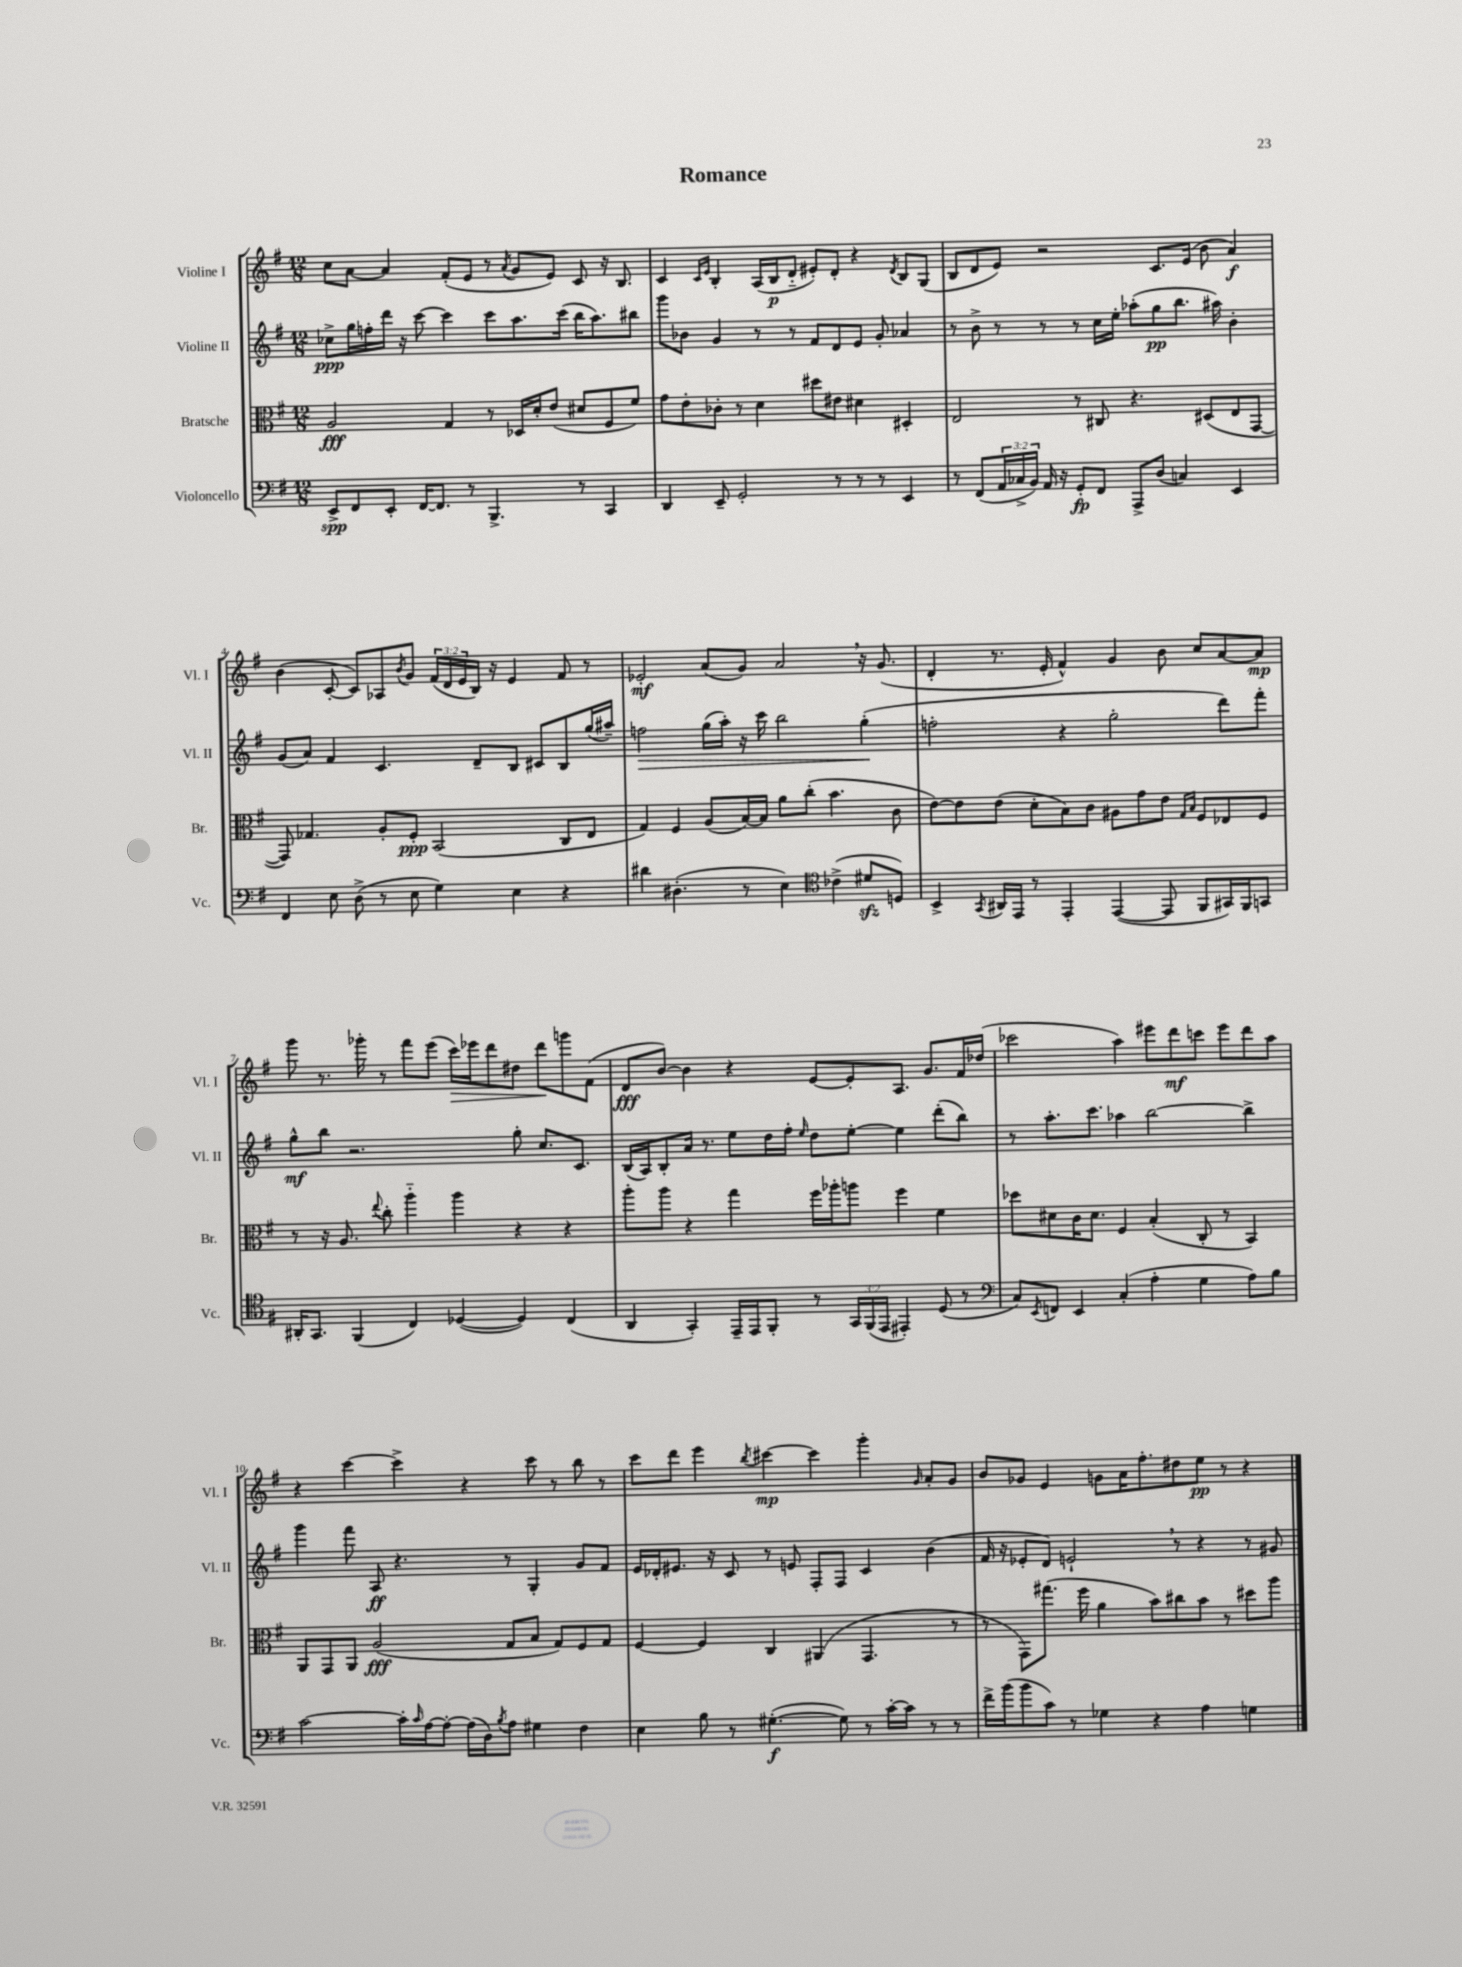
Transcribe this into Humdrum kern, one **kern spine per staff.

**kern	**dynam	**kern	**dynam	**kern	**dynam	**kern	**dynam
*part4	*part4	*part3	*part3	*part2	*part2	*part1	*part1
*staff4	*staff4	*staff3	*staff3	*staff2	*staff2	*staff1	*staff1
*I"Violoncello	*	*I"Bratsche	*	*I"Violine II	*	*I"Violine I	*
*I'Vc.	*	*I'Br.	*	*I'Vl. II	*	*I'Vl. I	*
*clefF4	*	*clefC3	*	*clefG2	*	*clefG2	*
*k[f#]	*	*k[f#]	*	*k[f#]	*	*k[f#]	*
*M12/8	*	*M12/8	*	*M12/8	*	*M12/8	*
=1	=1	=1	=1	=1	=1	=1	=1
8EE^/L	spp	2A/	fff	8cc-X^\L	ppp	8cc\L	.
8FF#/	.	.	.	16gg\L	.	[8a\J	.
.	.	.	.	16ffn'\	.	.	.
8EE'/J	.	.	.	16ddd\JJ	.	4a/]	.
.	.	.	.	16r	.	.	.
[16FF#/KL	.	.	.	[8ccc\	.	.	.
8.FF#/J]	.	.	.	.	.	.	.
.	.	4G/	.	4ccc\]	.	(8f#'/L	.
8r	.	.	.	.	.	8e/J	.
4.BBB^/	.	8r	.	8ccc\L	.	8r	.
.	.	.	.	.	.	8qa/	.
.	.	16D-X/LL	.	8.aa\	.	8g/L	.
.	.	16d'/J	.	.	.	.	.
.	.	(8e/J	.	.	.	8e/J)	.
.	.	.	.	(16ccc\Jk	.	.	.
8r	.	8d#X/L	.	16bb\KL	.	8c/	.
.	.	.	.	8.aa\)	.	.	.
4CC/	.	8F#/	.	.	.	16r	.
.	.	.	.	.	.	8.B/	.
.	.	8f#/J)	.	8bb#X\J	.	.	.
=2	=2	=2	=2	=2	=2	=2	=2
4DD/	.	8g\L	.	8ggg\L	.	4c/	.
.	.	8e'\	.	8b-X\J	.	.	.
.	.	.	.	.	.	16qqc/LL	.
.	.	.	.	.	.	16qqe/JJ	.
8EE~/	.	8c-X'\J	.	4g/	.	4B'/	.
2GG'/	.	8r	.	.	.	.	.
.	.	4d\	.	8r	.	(16A/LL	.
.	.	.	.	.	.	16B/J	p
.	.	.	.	8r	.	8d/J	.
.	.	8dd#X\L	.	8f#/L	.	8e#X'/L)	.
8r	.	8e#X\J	.	8d/	.	8d'/J	.
8r	.	4d#X\	.	8e/J	.	4r	.
8r	.	.	.	8g'/	.	.	.
.	.	.	.	.	.	8qd/	.
4EE/	.	4D#X'/	.	4a-X/	.	8B/L	.
.	.	.	.	.	.	(8G/J	.
=3	=3	=3	=3	=3	=3	=3	=3
8r	.	2E/	.	8r	.	8B/L	.
(8FF#/L	.	.	.	8b^\	.	8d/	.
24AA/L	.	.	.	8r	.	8e/J)	.
24C-X^/	.	.	.	.	.	.	.
24BB/JJ)	.	.	.	.	.	.	.
16AA/	.	.	.	8r	.	2r	.
16r	.	.	.	.	.	.	.
8GG'/L	fp	8r	.	8r	.	.	.
8FF#/J	.	8C#X/	.	16cc\LL	.	.	.
.	.	.	.	16ee'\JJ	.	.	.
8AAA^/L	.	4.r	.	(8aa-X'\L	.	.	.
(8D/J	.	.	.	8gg\	pp	8.c/L	.
4Cn/)	.	.	.	8.bb\J	.	.	.
.	.	.	.	.	.	(16e/Jk	.
.	.	(8D#X/L	.	.	.	8b\	.
.	.	.	.	16aa#X\)	.	.	.
4EE/	.	8E/	.	4b'\	.	4a/)	f
.	.	[8GG/J	.	.	.	.	.
!!LO:LB:g=z
=4	=4	=4	=4	=4	=4	=4	=4
4FF#/	.	8GG/])	.	(8g/L	.	(4b\	.
.	.	4.G-X/	.	8a/J)	.	.	.
8E\	.	.	.	4f#/	.	[8c'/	.
(8D^\	.	.	.	.	.	8c/L])	.
8r	.	8A'/L	.	4.c/	.	8A-X/	.
.	.	.	.	.	.	8qb/	.
8E\	.	8F#'/J	ppp	.	.	8g/J	.
4G\)	.	(2BB/	.	.	.	(24f#/LL	.
.	.	.	.	.	.	24d/	.
.	.	.	.	.	.	24e/	.
.	.	.	.	8d~/L	.	16B/JJ)	.
.	.	.	.	.	.	16r	.
4E\	.	.	.	8B/J	.	4e/	.
.	.	.	.	8c#X/L	.	.	.
4r	.	8C/L	.	8B/	.	8f#/	.
.	.	8E/J	.	(16gg/L	.	8r	.
.	.	.	.	16aa#X~/JJ)	.	.	.
=5	=5	=5	=5	=5	=5	=5	=5
!	!	!	!	!	!LO:HP:b	!	!
4d#X\	.	4G/)	.	2ffn\	>	2e-X'/	mf
(4.D#X'\	.	4F#/	.	.	.	.	.
.	.	(8A/L	.	(16gg\LL	.	(8a/L	.
.	.	.	.	16aa'\JJ)	.	.	.
8r	.	[16B/L)	.	16r	.	8g/J)	.
.	.	16B/JJ]	.	16ccc\	.	.	.
4E\)	.	8a\L	.	2bb\	.	2a,/	.
.	.	(8cc'\J	.	.	.	.	.
*clefC4	*	*	*	*	*	*	*
(4c-X^\	.	4.b\	.	.	.	.	.
8d#Xzz/L	.	.	.	(4gg'\	.	16r	.
.	.	.	.	.	.	(8.g/	.
8Dn/J)	.	8c\	.	.	.	.	.
.	.	.	.	.	]	.	.
=6	=6	=6	=6	=6	=6	=6	=6
4BB^/	.	[8e\L)	.	2ffn'\	.	4d'/	.
.	.	8e\]	.	.	.	.	.
8qGG/	.	.	.	.	.	.	.
16AA#X/LL	.	(8e\J	.	.	.	8.r	.
16EE/JJ	.	.	.	.	.	.	.
8r	.	8d'\L	.	.	.	.	.
.	.	.	.	.	.	16e'/	.
4EE'/	.	8B\)	.	4r	.	4f#^^/)	.
.	.	8c\J	.	.	.	.	.
([4EE/	.	8A#X\L	.	2gg'\	.	4g/	.
.	.	8g\	.	.	.	.	.
8EE/]	.	8e\J	.	.	.	8b\	.
.	.	16qqG/LL	.	.	.	.	.
.	.	16qqB/JJ	.	.	.	.	.
8FF#/L	.	8F#/L	.	.	.	8cc/L	.
16GG#X/L)	.	8E-X/	.	8ddd\L)	.	[8a/	.
16FF#/J	.	.	.	.	.	.	.
8GGn/J	.	8F#/J	.	8fff#'\J	.	8a/J]	mp
!!LO:LB:g=z
=7	=7	=7	=7	=7	=7	=7	=7
16AA#X'/KL	.	8r	.	8gg^^\L	mf	8ggg\	.
8.GG/J	.	.	.	.	.	.	.
.	.	16r	.	8bb\J	.	8.r	.
.	.	8.A/	.	.	.	.	.
(4FF#/	.	.	.	2.r	.	.	.
.	.	.	.	.	.	16ggg-X'\	.
.	.	8qqee/	.	.	.	.	.
.	.	8cc'\	.	.	.	8r	.
4C/)	.	4aa\	.	.	.	8fff#\L	.
.	.	.	.	.	.	(8eee\J	.
!	!	!	!	!	!	!	!LO:HP:b
([4D-X/	.	4aa\	.	.	.	16ccc\LL)	>
.	.	.	.	.	.	16eee-X\J	.
.	.	.	.	.	.	8ddd\	.
4D-/])	.	4r	.	8gg'\	.	8dd#X\J	.
.	.	.	.	8.cc/L	.	8ddd\L	.
(4C/	.	4r	.	.	.	8gggn\	]
.	.	.	.	8.c/J	.	.	.
.	.	.	.	.	.	(8f#\J	.
=8	=8	=8	=8	=8	=8	=8	=8
4AA/	.	8aa'\L	.	(16B/LL	.	8d/L	fff
.	.	.	.	16A/J)	.	.	.
.	.	8aa\J	.	8B'/	.	[8b/J)	.
4GG'/)	.	4r	.	16a/Jk	.	4b\]	.
.	.	.	.	8.r	.	.	.
16EE~/LL	.	4gg\	.	8ee\L	.	4r	.
16EE/J	.	.	.	.	.	.	.
8FF#'/J	.	.	.	16dd\L	.	.	.
.	.	.	.	16ff#'\JJ	.	.	.
.	.	.	.	16qqee/	.	.	.
8r	.	16ff#\LL	.	8dd\L	.	[8e/L	.
.	.	16aa-X'\J	.	.	.	.	.
24GG/LL	.	8aan\J	.	[8ee'\J	.	8e'/]	.
(24FF#/	.	.	.	.	.	.	.
24EE/JJ	.	.	.	.	.	.	.
4EE#X'/)	.	4ff#\	.	4ee\]	.	8.A/J	.
.	.	.	.	.	.	8.g/L	.
(8D/	.	4f#\	.	(8ddd'\L	.	.	.
8r	.	.	.	8bb\J)	.	16f#/L	.
.	.	.	.	.	.	(16dd-X/JJ	.
=9	=9	=9	=9	=9	=9	=9	=9
*clefF4	*	*	*	*	*	*	*
8C/L)	.	8dd-X\L	.	8r	.	2ccc-X\	.
8qEE/	.	.	.	.	.	.	.
8FFn/J	.	8d#X\	.	8.aa'\L	.	.	.
4EE/	.	16c\K	.	.	.	.	.
.	.	8.d#\J	.	8.ccc\J	.	.	.
(4C'/	.	4F#/	.	4aa-X\	.	4aa\)	.
4A'\	.	(4B'/	.	[2bb\	.	8eee#X\L	.
.	.	.	.	.	.	8ddd\	mf
4G\	.	8C'/	.	.	.	8cccn\J	.
.	.	8r	.	.	.	8eee#\L	.
8A\L)	.	4BB/)	.	4bb^\]	.	8ddd\	.
8B\J	.	.	.	.	.	8aa\J	.
!!LO:LB:g=z
=10	=10	=10	=10	=10	=10	=10	=10
[2c\	.	8AA/L	.	4ggg\	.	4r	.
.	.	8GG/	.	.	.	.	.
.	.	8AA/J	.	8fff#\	.	[4ccc\	.
.	.	(2A/	fff	8A/	ff	.	.
16c'\LL]	.	.	.	4.r	.	4ccc^\]	.
16qqc/	.	.	.	.	.	.	.
[16A\J	.	.	.	.	.	.	.
8A'\J_	.	.	.	.	.	.	.
(16A\LL]	.	.	.	.	.	4r	.
16D\J)	.	.	.	.	.	.	.
8qB/	.	.	.	.	.	.	.
8A\J	.	8G/L	.	8r	.	.	.
4G#X\	.	8B/J	.	4G'/	.	8ccc\	.
.	.	8G/L)	.	.	.	8r	.
4F#\	.	8F#/	.	8g/L	.	8bb\	.
.	.	8G/J	.	8f#/J	.	8r	.
=11	=11	=11	=11	=11	=11	=11	=11
4E\	.	[4F#/	.	16e/LL	.	8ccc\L	.
.	.	.	.	16d-X'/J	.	.	.
.	.	.	.	8.e#X/J	.	8ddd\J	.
8B\	.	4F#/]	.	.	.	4eee\	.
.	.	.	.	16r	.	.	.
8r	.	.	.	8c/	.	.	.
.	.	.	.	.	.	8qbb/	.
([4.G#X'\	f	4C/	.	8r	.	[4ccc#X\	mp
.	.	.	.	8en/	.	.	.
.	.	(4AA#X/	.	8F#'/L	.	4ccc#\]	.
8G#\])	.	.	.	8F#/J	.	.	.
8r	.	4.GG/	.	4c/	.	4ggg'\	.
[16c'\LL	.	.	.	.	.	.	.
16c\JJ]	.	.	.	.	.	.	.
.	.	.	.	.	.	16qqg/	.
8r	.	.	.	(4b\	.	8a'/L	.
8r	.	8r	.	.	.	8g/J	.
=12	=12	=12	=12	=12	=12	=12	=12
16f#^\LL	.	8r	.	16f#/	.	8b/L	.
(16b\J	.	.	.	16r	.	.	.
8b\	.	8GG\L)	.	8e-X'/L	.	8g-X/J	.
8c\J)	.	(8.gg#X\J	.	8d/J)	.	4e/	.
8r	.	.	.	2en`,/	.	.	.
.	.	16ff#\	.	.	.	.	.
4G-X\	.	4a\	.	.	.	8gn\L	.
.	.	.	.	.	.	16a\K	.
.	.	.	.	.	.	8.ff#'\	.
4r	.	8b\L)	.	.	.	.	.
.	.	8cc#X\	.	8r	.	8dd#X\	.
4A\	.	8b\J	.	4r	.	8ee\J	pp
.	.	8r	.	.	.	8r	.
4Gn\	.	8dd#X\L	.	8r	.	4r	.
.	.	8aa\J	.	8g#X/	.	.	.
==	==	==	==	==	==	==	==
*-	*-	*-	*-	*-	*-	*-	*-
